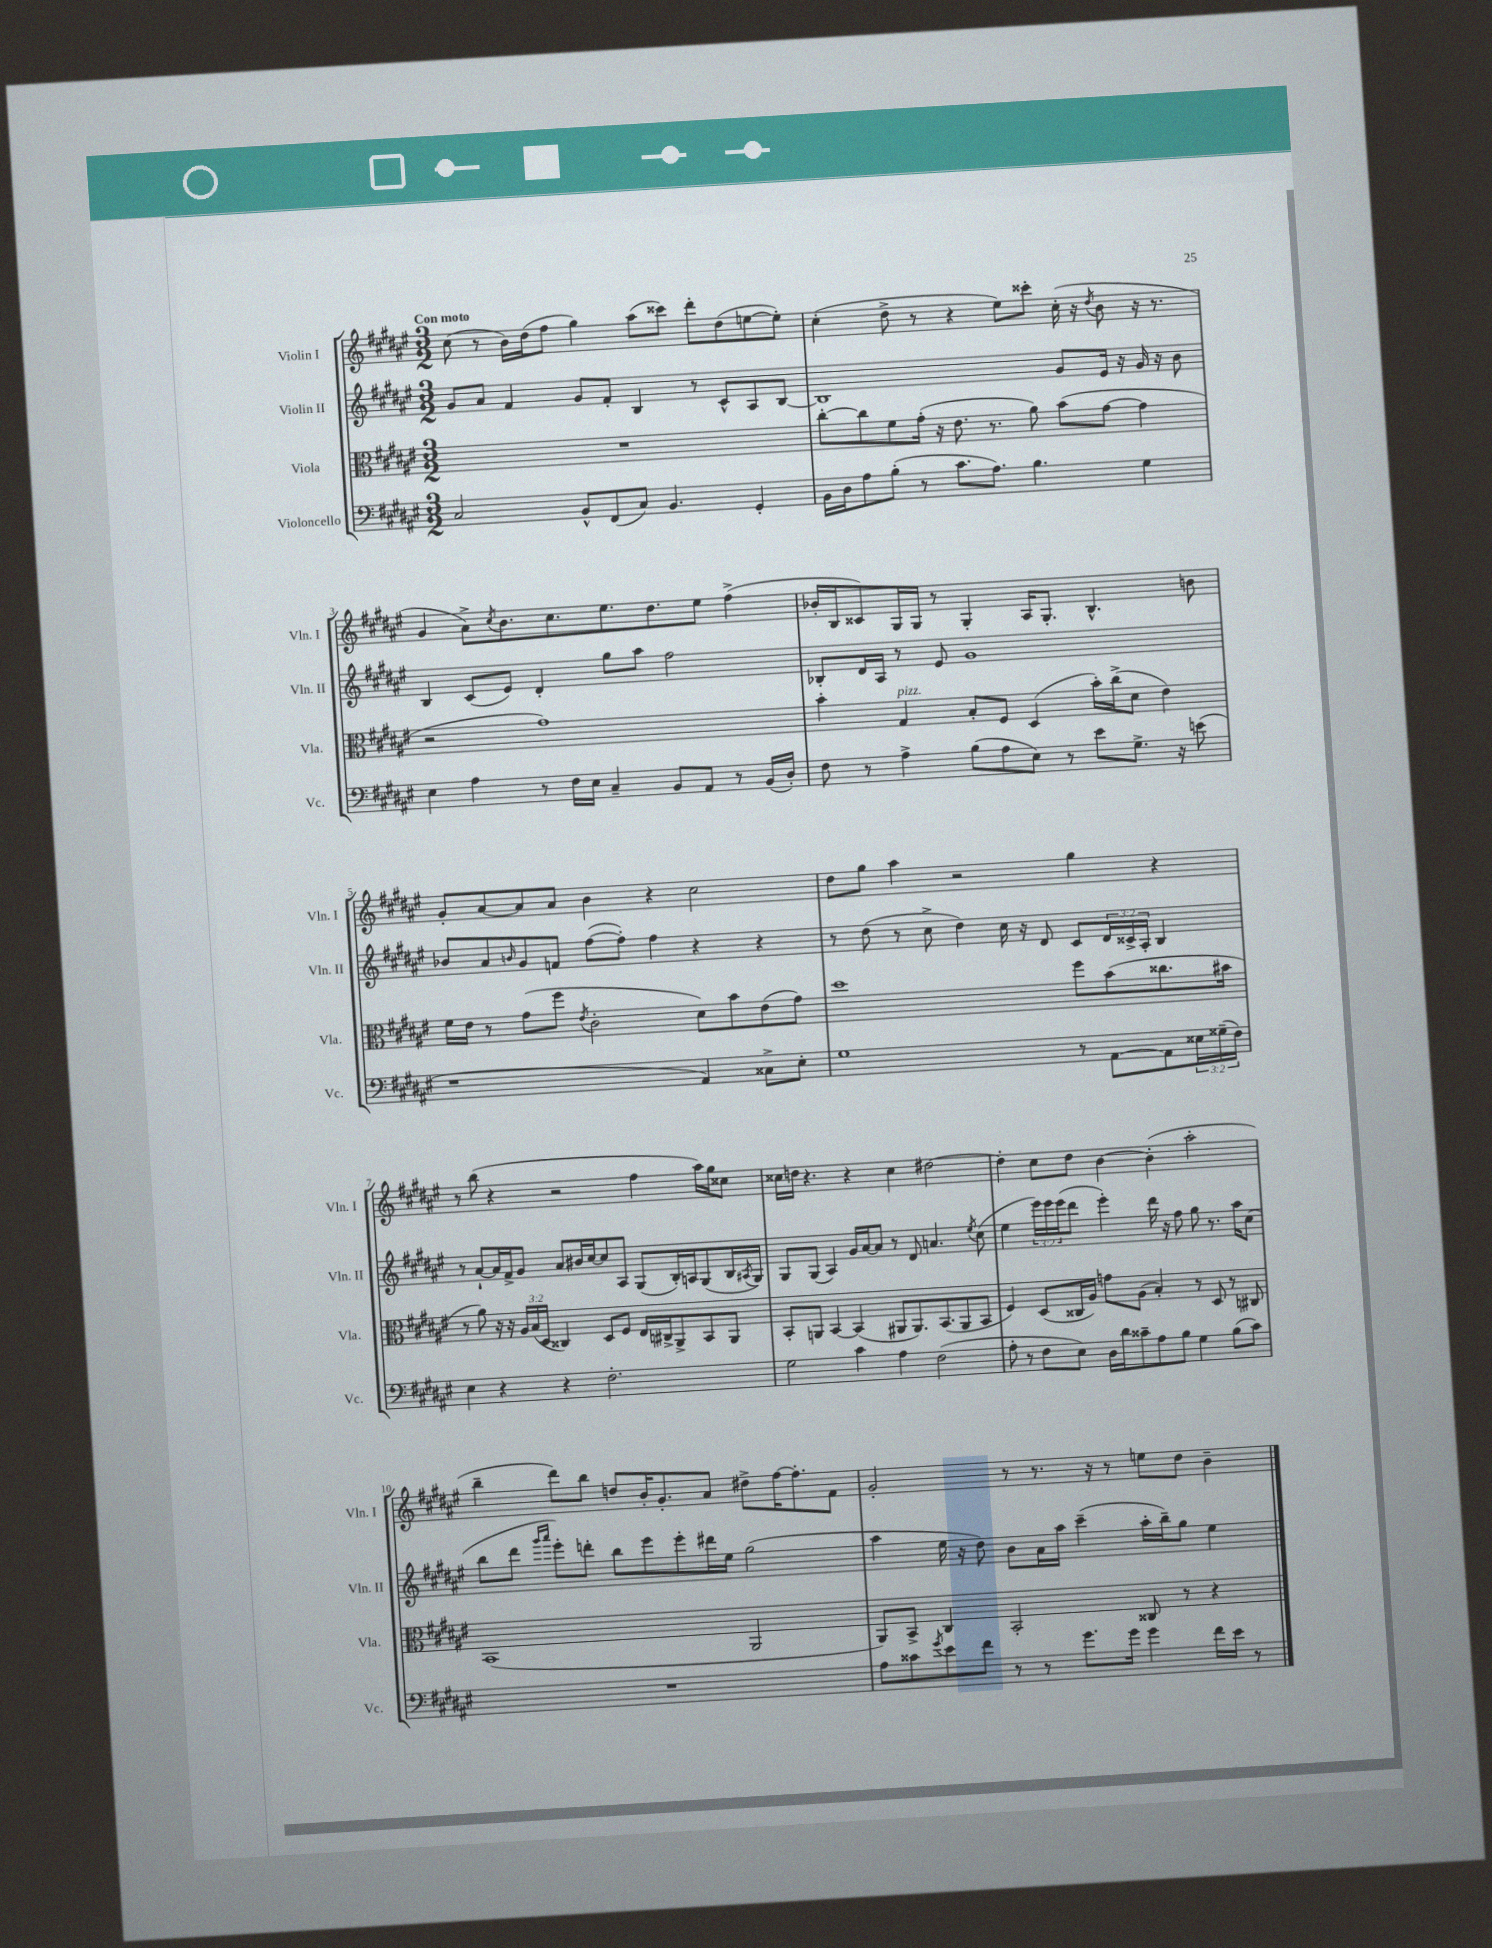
<<
\new StaffGroup <<
\new Staff = "s0" \with { instrumentName = "Violin I" shortInstrumentName = "Vln. I" } {
    \clef treble \key fis \major \numericTimeSignature \time 3/2 \tempo "Con moto"
    cis''8( r8 b'16) dis''16( fis''8 gis''4) ais''8( cisis'''8) dis'''8-. dis''8( e''8~ e''8-.) |
    cis''4-.( dis''8-> r8 r4 eis''8) cisis'''8-. cis''16-.( r16 \acciaccatura { dis''8 } b'8 r16 r8. |
    gis'4 ais'8->) \acciaccatura { cis''8 } b'8. cis''8. eis''8. dis''8. eis''8 fis''4->( |
    bes'16-. b16 cisis'8) gis16 gis16 r8 gis4-. ais16 gis8.-. b4.-^ b'8 |
    gis'8-. ais'8~ ais'8 ais'8 b'4 r4 cis''2 |
    dis''8 gis''8 ais''4 r2 gis''4 r4 |
    r8 b''8( r4 r2 fis''4 ais''16) gis''16 cisis''8 |
    cisis''16 d''16 r4. r4 cisis''4 dis''2~ |
    dis''4-. cis''8 dis''8 b'4~ b'4-.( ais''2-. |
    b''4-- dis'''8) b''8 d''8 b'16-. gis'8.-. ais'8 dis''8-> fis''16~ fis''8.-. fis'8 |
    gis'2-. r8 r8. r16 r8 e''8 dis''8 b'4-- \bar "|." |
}
\new Staff = "s1" \with { instrumentName = "Violin II" shortInstrumentName = "Vln. II" } {
    \clef treble \key fis \major \numericTimeSignature \time 3/2 \override Staff.TupletNumber.text = #tuplet-number::calc-fraction-text
    gis'8 ais'8 fis'4 gis'8 fis'8-. b4 r8 cis'8-^ ais8 b8~ |
    b1 gis'8 eis'16 r16 gis'16 r16 b'8 |
    b4 cis'8( eis'8) dis'4-. gis''8 ais''8 fis''2 |
    bes8-. dis'16 ais16 r8 eis'8 gis'1 |
    bes'8 ais'8 \grace { b'16 } gis'8 f'8 fis''8~( fis''8-.) fis''4 r4 r4 |
    r8 dis''8( r8 cis''8-> dis''4) cis''16 r16 dis'8 cis'8 \tuplet 3/2 { dis'16 cisis'16-> ais16-. } b4 |
    r8 ais'8~-! ais'16 fis'16-> gis'8 ais'8 bis'16 cis''16~ cis''8 ais8 gis8( b16-.) a16 gis8( b16 \acciaccatura { ais8 } gis16) |
    gis8 gis8( ais4) gis'16 ais'16~ ais'8 r8 dis'8 a'4. \acciaccatura { eis''8 } cis''8( |
    eis''4 \tuplet 3/2 { eis'''16) eis'''16 eis'''16( } dis'''8 eis'''4-.) dis'''16 r16 fis''8 gis''8 r8. ais''16 cis''8( |
    b''8 dis'''8 \grace { gis'''16 ais'''16 } eis'''8-.) d'''8-. b''8 eis'''8 eis'''8-. dis'''16 eis''16 gis''2( |
    ais''4 eis''16 r16 dis''8) b'8 ais'16 ais''16 cis'''4--( ais''16-. b''16--) gis''8 eis''4 \bar "|." |
}
\new Staff = "s2" \with { instrumentName = "Viola" shortInstrumentName = "Vla." } {
    \clef alto \key fis \major \numericTimeSignature \time 3/2 \override Staff.TupletNumber.text = #tuplet-number::calc-fraction-text
    R1. |
    cis''8~-. cis''8 fis'8 gis'16-.( r16 eis'8. r8. ais'8) b'8( gis'8~ gis'4 |
    r2 gis'1) |
    b'4-. gis4^\markup { \italic "pizz." } b8-. fis8 dis4( b'16-.) cis''16->( dis'8 eis'4) |
    fis'16 eis'16 r8 gis'8( fis''8 \acciaccatura { eis'8 } cis'2-. dis'8) b'8 eis'8( gis'8) |
    dis''1 fis''8 b'8( cisis''8. bis'16 |
    r8 ais'8) r16 r16 \tuplet 3/2 { ais16 b16( dis16 } cisis4) dis8 fis8 eis16 cis16-> ais,8-> b,8 ais,8 |
    b,8-. a,8 b,4~ b,4( ais,8 ais,8.) b,8.( ais,8 b,8 |
    fis4) dis8( cisis16 ais16) g'8 ais8( b4-.) r8 dis8 r8 cis8 |
    b,1( ais,2 |
    ais,8) b,8-> cis4 b,2-. cisis8 r8 r4 \bar "|." |
}
\new Staff = "s3" \with { instrumentName = "Violoncello" shortInstrumentName = "Vc." } {
    \clef bass \key fis \major \numericTimeSignature \time 3/2 \override Staff.TupletNumber.text = #tuplet-number::calc-fraction-text
    cis2 b,8-^ fis,8( cis8) b,4. gis,4-. |
    b,16 dis16 ais8 b8-.( r8 cis'8. ais8.) b4. gis4 |
    eis4 ais4 r8 fis16 eis16 cis4-- b,8 ais,8 r8 b,16( dis16-.) |
    fis8 r8 ais4-> b8( ais8 eis8) r8 eis'8 gis8.-> r16 e'8( |
    r1 ais,4) cisis8-> eis8-. |
    gis1 r8 ais,8~ ais,8 \tuplet 3/2 { eisis16 gisis16--( fis16) } |
    eis4 r4 r4 fis2.-. |
    gis2 cis'4 ais4 fis2( |
    ais8-. r8 fis8 eis8) dis16 dis'16 cisis'8-- ais8 b8 gis4 b8( cisis'8) |
    R1. |
    ais8 cisis'8 \acciaccatura { gis'8 } eis'8 fis'8 r8 r8 gis'8. gis'16 gis'4 fis'16 eis'16 r8 \bar "|." |
}
>>
>>
